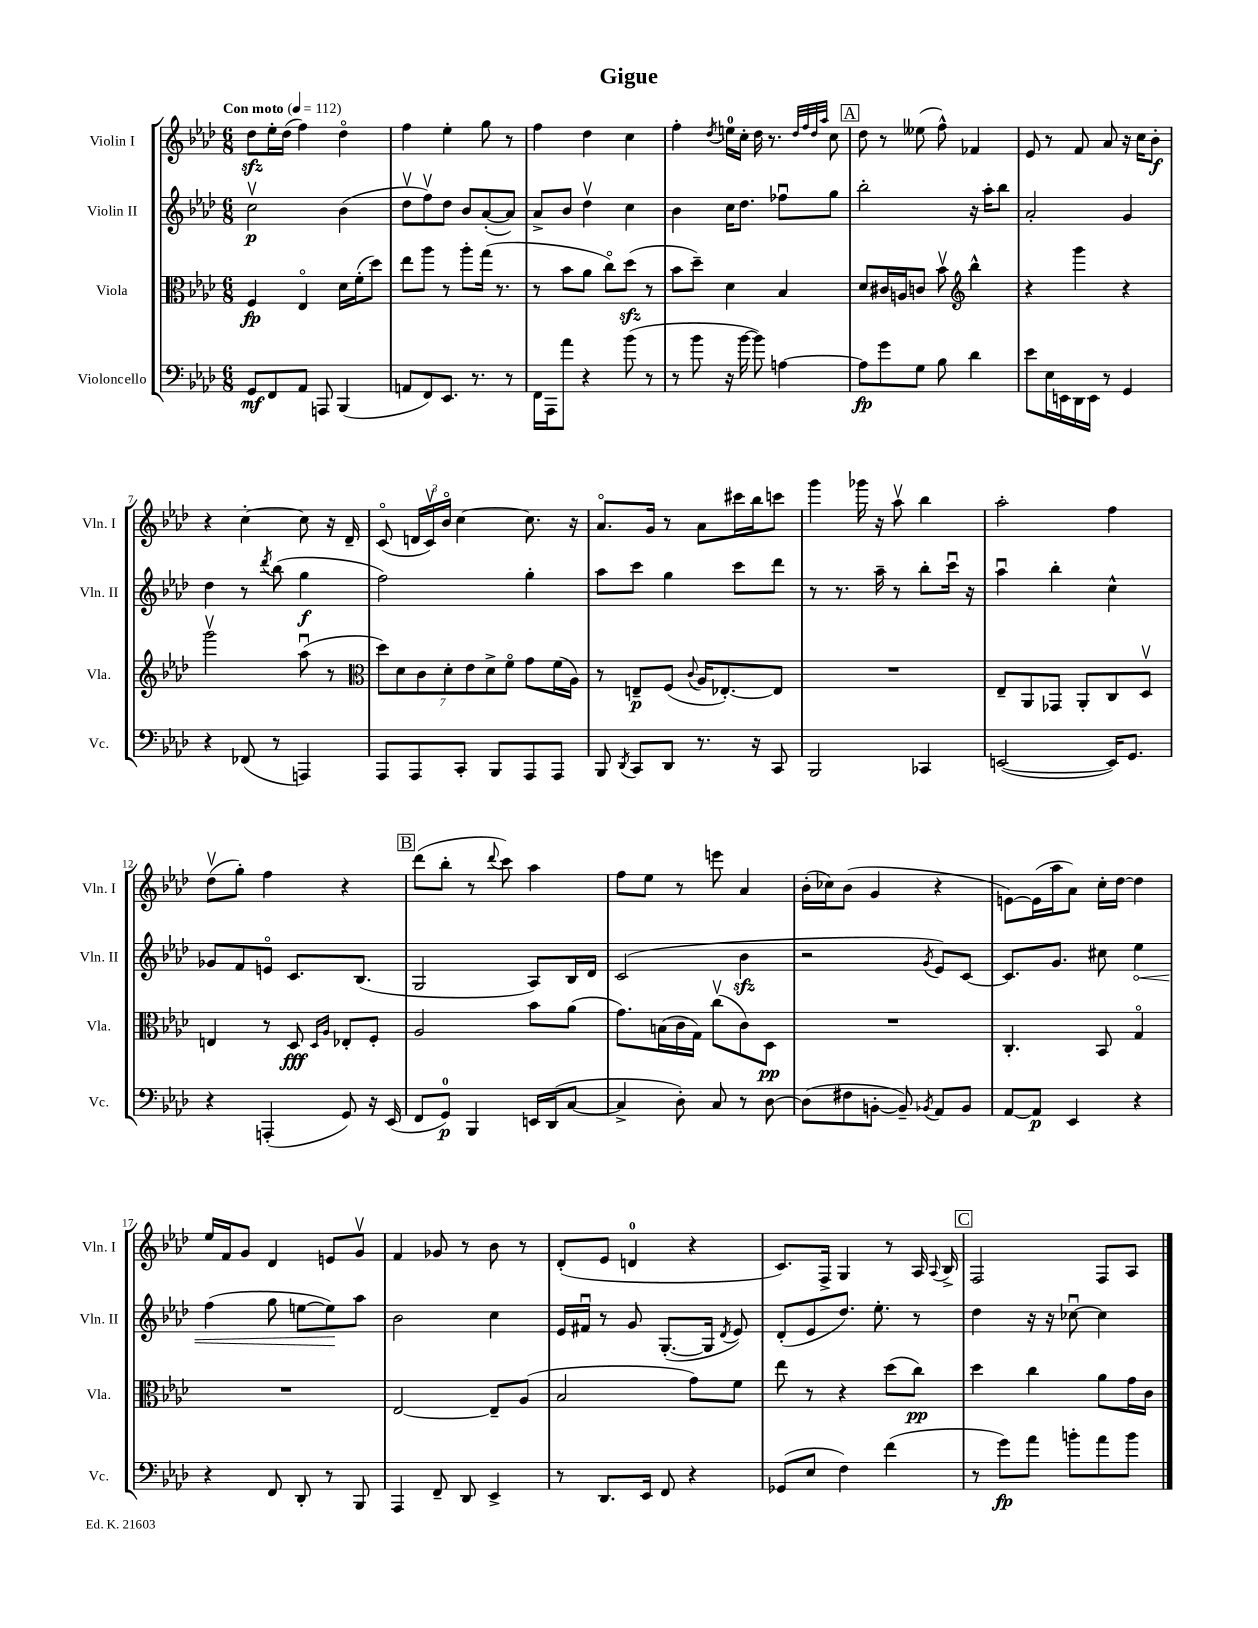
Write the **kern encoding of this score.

**kern	**kern	**kern	**kern
*staff4	*staff3	*staff2	*staff1
*clefF4	*clefC3	*clefG2	*clefG2
*k[b-e-a-d-]	*k[b-e-a-d-]	*k[b-e-a-d-]	*k[b-e-a-d-]
*M6/8	*M6/8	*M6/8	*M6/8
*MM112	*MM112	*MM112	*MM112
8GG	4F	2ccv	8dd-
8FF	.	.	16ee-'
.	.	.	(16dd-
8AA-	4E-o	.	4ff)
8AAA	.	.	.
(4BBB-	16d-	(4b-	4dd-o
.	(16f'	.	.
.	8dd-)	.	.
=	=	=	=
8AA	8ee-	8dd-v	4ff
8FF)	8aa-	8ffv)	.
8.EE-	8r	8dd-	4ee-'
.	8aa-'	8b-	.
8.r	.	.	.
.	(16gg	([8a-'	8gg
.	8.r	.	.
8r	.	8a-])	8r
=	=	=	=
16FF	8r	8a-^	4ff
16AAA-	.	.	.
8a-	8b-	8b-	.
4r	8a-	4dd-v	4dd-
.	8cco)	.	.
(8b-	(8dd-	4cc	4cc
8r	8r	.	.
=	=	=	=
8r	8b-	4b-	4ff'
8b-	8dd-~)	.	.
.	.	.	8qdd-
16r	4d-	16cc	16ee
[16b-	.	8.dd-	16cc'
8b-])	.	.	16dd-
.	.	.	8.r
[4A	4B-	8ff-u	.
.	.	.	32qqdd-
.	.	.	32qqff
.	.	.	32qqdd-
.	.	.	32qqaa-
.	.	8gg	8cc
=	=	=	=
8A]	8d-	2bb-'	8dd-
8g	16c#	.	8r
.	16A	.	.
8G	8c	.	(8ee--
8B-	8b-v	.	8ff^^)
*	*clefG2	*	*
4d-	4bb-^^	16r	4f-
.	.	16aa-'	.
.	.	8bb-	.
=	=	=	=
8e-	4r	2a-'	8e-
16E-	.	.	8r
16EE	.	.	.
16DD-	4ggg	.	8f
16EE	.	.	.
8r	.	.	8a-
4GG	4r	4g	16r
.	.	.	16cc
.	.	.	8b-'
=	=	=	=
4r	2gggv	4dd-	4r
(8FF-	.	8r	[4cc'
.	.	8qddd-	.
8r	.	(8bb-	.
4AAA)	(8aa-u	4gg	8cc]
.	8r	.	16r
.	.	.	16d-~
=	=	=	=
*	*clefC3	*	*
8AAA-	14dd-)	2ff)	(8co
.	14d-	.	.
8AAA-	.	.	24d
.	14c	.	.
.	.	.	24cv)
.	.	.	24b-o
.	14d-'	.	.
8CC'	.	.	[4cc
.	14e-	.	.
.	14d-^	.	.
8BBB-	.	.	.
.	14fo	.	.
8AAA-	8g	4gg'	8.cc]
8AAA-	(16f	.	.
.	16A-)	.	16r
=	=	=	=
8BBB-	8r	8aa-	8.a-o
8qDD-	.	.	.
8CC	8E~	8ccc	.
.	.	.	16g
8DD-	(8F	4gg	8r
.	8qqc	.	.
8.r	16A-	.	8a-
.	[8.E-')	.	.
.	.	8ccc	16ccc#
16r	.	.	16bb-
8CC	8E-]	8ddd-	8ccc
=	=	=	=
2BBB-	2.r	8r	4ggg
.	.	8.r	.
.	.	.	16ggg-
.	.	16aa-~	16r
.	.	8r	8aa-v
4CC-	.	8bb-'	4bb-
.	.	16cccu	.
.	.	16r	.
=	=	=	=
([2EE	8E-~	4aa-u	2aa-'
.	8AA-	.	.
.	8GG-	4bb-'	.
.	8AA-'	.	.
16EE])	8C	4cc^^	4ff
8.GG	.	.	.
.	8D-v	.	.
=	=	=	=
4r	4E	8g-	(8dd-v
.	.	8f	8gg')
(4AAA'	8r	8eo	4ff
.	8D-	8.c	.
.	16qqD-	.	.
.	16qqA-	.	.
8GG)	8E-'	.	4r
.	.	(8.B-	.
16r	8F'	.	.
(16EE-	.	.	.
=	=	=	=
8FF	2A-	2G	(8ddd-
8GG)	.	.	8bb-'
4BBB-	.	.	8r
.	.	.	8qqddd-
.	.	.	8ccc)
16EE	8b-	8A-)	4aa-
(16DD-	.	.	.
[8C	(8a-	16B-	.
.	.	16d-	.
=	=	=	=
4C^]	8.g)	(2c	8ff
.	.	.	8ee-
.	(16B	.	.
8D-')	16c	.	8r
.	16G)	.	.
8C	(8ccv	.	8eee
8r	8c)	4b-	4a-
[8D-	8D-	.	.
=	=	=	=
(8D-]	2.r	2r	(16b-'
.	.	.	16cc-)
8F#	.	.	(8b-
[8BB'	.	.	4g
8BB~])	.	.	.
8qBB-	.	8qg	.
8AA-	.	8e-)	4r
8BB-	.	[8c	.
=	=	=	=
[8AA-	4.C'	8.c]	[8e)
8AA-]	.	.	(16e]
.	.	8.g	16aa-
4EE-	.	.	8a-)
.	8BB-	8cc#	16cc'
.	.	.	[16dd-
4r	4Go	4ee-	4dd-]
=	=	=	=
4r	2.r	(4ff	16ee-
.	.	.	16f
.	.	.	8g
8FF	.	8gg	4d-
8DD-'	.	[8ee	.
8r	.	8ee])	8e
8BBB-	.	8aa-	8gv
=	=	=	=
4AAA-	[2E-	2b-	4f
8FF~	.	.	8g-
8DD-	.	.	8r
4EE-^	8E-~]	4cc	8b-
.	(8A-	.	8r
=	=	=	=
8r	2B-	16e-	(8d-'
.	.	16f#u	.
8.DD-	.	8r	8e-
.	.	8g	4d
16EE-	.	.	.
8FF	.	([8.G'	.
4r	8g)	.	4r
.	.	16G]	.
.	.	8qd-	.
.	8f	8e-)	.
=	=	=	=
(8GG-	8ee-	(8d-'	8.c)
8E-	8r	8e-	.
.	.	.	16F^
4F)	4r	8.dd-)	4G
.	.	8.ee-'	.
(4f	(8dd-	.	8r
.	8cc)	8r	16A-
.	.	.	8qqA-
.	.	.	16B-^
=	=	=	=
8r	4dd-	4dd-	2F
8g)	.	.	.
8a-	4cc	16r	.
.	.	16r	.
8b'	.	[8cc-u	.
8a-	8a-	4cc-]	8F
8b	16g	.	8A-
.	16c	.	.
==	==	==	==
*-	*-	*-	*-
